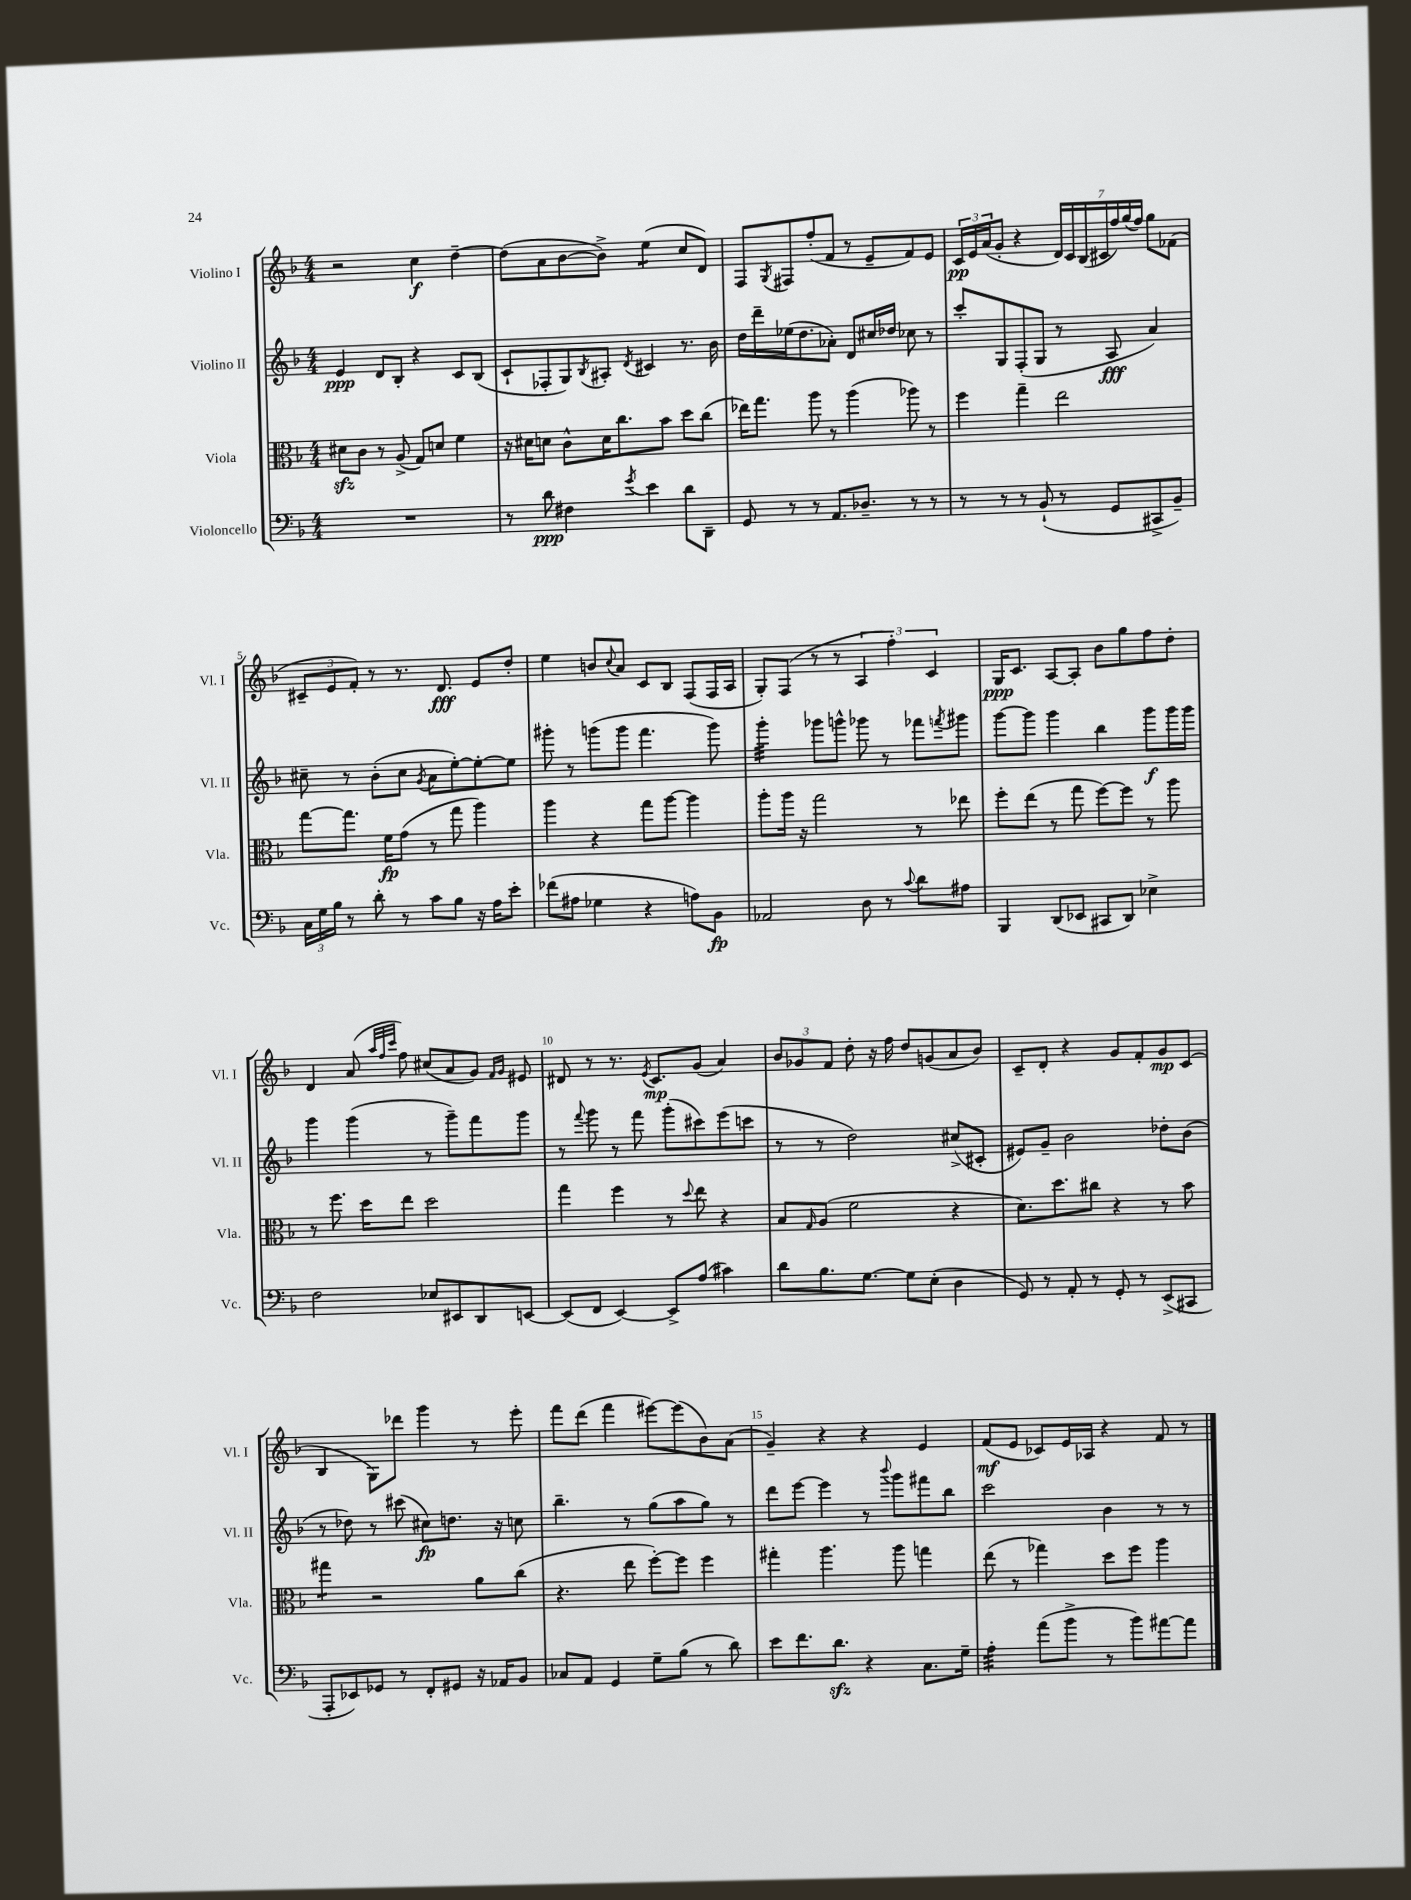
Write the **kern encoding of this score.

**kern	**kern	**kern	**kern
*staff4	*staff3	*staff2	*staff1
*clefF4	*clefC3	*clefG2	*clefG2
*k[b-]	*k[b-]	*k[b-]	*k[b-]
*M4/4	*M4/4	*M4/4	*M4/4
1r	8d#	4e	2r
.	8c	.	.
.	8r	8d	.
.	(8A^	8B-'	.
.	8G)	4r	4cc
.	8d	.	.
.	4f	8c	[4dd~
.	.	(8B-	.
=	=	=	=
8r	16r	8c`	(8dd]
.	16d#	.	.
8d	8d	8F-'	8a
4F#	8c^^	8G)	[8b-
.	.	8qB-	.
.	16d	8A#'	8b-^])
.	8.cc	.	.
8qg	.	8qd	.
4e	.	4c#	(4ee
.	8b-	.	.
8d	8dd	8.r	8cc
8DD~	(8cc	.	8d)
.	.	16b-	.
=	=	=	=
8GG	16ee-)	16dd	8F
.	8.gg	16ddd~	.
.	.	.	8qG
8r	.	(16ee-	8F#
.	.	8.dd	.
8r	8aa	.	(8ff'
8.AA	8r	8a-')	8f
.	(4aa	8d	8r
8.D-~	.	.	.
.	.	16cc#	8e~
.	.	16dd-	.
8r	8aa-)	8cc-	8f)
8r	8r	8r	8e
=	=	=	=
8r	4ff	8ccc'	24c
.	.	.	24e
.	.	.	(24a
8r	.	8G	8g'
8r	4gg~	(8F'	4r
(8BB-`	.	8G	.
8r	2ee	8r	28d)
.	.	.	28c
.	.	.	(28B-
.	.	.	28c#
8GG	.	8A	.
.	.	.	28ff)
.	.	.	(28gg
.	.	.	28ff)
8CC#^	.	4a)	8gg
8BB-~)	.	.	(8f-
=	=	=	=
24C	[8gg	8cc#~	12c#~
24G	.	.	.
24B-	.	.	12e
8r	8.gg]	8r	.
.	.	.	12f')
8d'	.	(8b-'	8r
.	16f	.	.
8r	(8g	8cc#	8.r
.	.	8qg	.
8c	8r	8a	.
.	.	.	8.d
8B-	8gg	[8ee')	.
16r	4aa)	8ee'_	8e
16A	.	.	.
8e'	.	8ee]	8dd'
=	=	=	=
(8f-	4aa	8ggg#'	4ee
8A#	.	8r	.
4G-	4r	(8ggg	8b
.	.	.	8qqcc
.	.	8ggg	8a
4r	8gg	4.fff	8c
.	[8aa	.	8B-
8A)	4aa]	.	(8F
8BB-	.	8ggg)	16F
.	.	.	16A
=	=	=	=
2AA-	8aa'	4ggg'	8G')
.	16aa	.	(8F
.	16r	.	.
.	2gg	8ggg-	8r
.	.	8ggg^^	8r
8D	.	8ggg-	6A
8r	.	8r	.
.	.	.	6ff')
8qqc	.	.	.
8d	8r	8fff-	.
.	.	.	6c
.	.	8qfff	.
8A#	8ee-	8ggg#	.
=	=	=	=
4BBB-	8ff'	[8ggg	16G
.	.	.	8.c
.	(8ee	8ggg]	.
(8DD	8r	4ggg	[8A
8EE-	8gg	.	8A']
8CC#	[8ff)	4bb-	8b-
8DD)	8ff]	.	8gg
4E-^	8r	8ggg	8ff
.	8aa	16ggg	8dd'
.	.	16ggg	.
=	=	=	=
2F	8r	4ggg	4d
.	8.ff	.	.
.	.	(4ggg	(8a
.	16dd	.	.
.	.	.	32qqaa
.	.	.	32qqff
.	.	.	32qqccc
.	8ee	.	8ff)
8E-	2dd	8r	(8cc#
8EE#	.	8ggg~)	8a
8DD	.	8fff	8g)
.	.	.	16qqf
.	.	.	16qqg
[8EE	.	8ggg	8e#
=	=	=	=
(8EE]	4gg	8r	8d#
.	.	8qqfff	.
8FF	.	8ggg	8r
[4EE)	4ff	8r	8.r
.	.	8fff	.
.	.	.	8qe
.	.	.	8.c
8EE^]	8r	(8ggg'	.
.	8qqdd	.	.
(8A	8ee	8ccc#)	(8g
4c#)	4r	(8eee	4a)
.	.	8ccc	.
=	=	=	=
8d	8B-	8r	12b-
.	.	.	12g-
.	16qqG	.	.
8.B-	(8A	8r	.
.	.	.	12f
.	2f	2dd)	8dd'
[8.G	.	.	.
.	.	.	16r
.	.	.	16ff
8G]	.	.	8dd
(8E'	.	.	(8g
4D	4r	(8cc#^	8a
.	.	8c#'	8b-)
=	=	=	=
8GG)	8.d)	8e#)	8c~
8r	.	8g~	8d'
.	8.dd	.	.
8AA'	.	2b-	4r
8r	8cc#	.	.
8GG'	4r	.	8g
8r	.	.	8f'
(8EE^	8r	8dd-'	8g
8CC#	8b-	(8b-	(8c
=	=	=	=
8AAA'	4gg#	8r	4B-
8EE-)	.	8dd-)	.
8GG-	2r	8r	8G)
8r	.	(8ccc#	8ddd-
8FF'	.	8cc#)	4ggg
8GG#	.	8.dd	.
16r	8a	.	8r
16AA-	.	16r	.
8BB-	(8cc	8cc	8eee'
=	=	=	=
8C-	4.r	4.bb-~	8fff
8AA	.	.	(8ddd
4GG	.	.	4fff
.	8ee	8r	.
8G~	[8ff')	(8gg	[8eee#)
(8B-	8ff]	8aa	(8eee#]
8r	4ff	8gg)	8b-)
8d)	.	8r	(8a
=	=	=	=
8e	4gg#'	8ddd	4g~)
8.f	.	[8eee	.
.	4.aa	4eee]	4r
8.d	.	.	.
4r	.	8r	4r
.	.	8qqbbb-	.
.	8aa	8ggg	.
8.C	4gg	8fff#	4e
.	.	8bb-	.
16G~	.	.	.
=	=	=	=
4A'	(8ee	2ccc	(8f
.	8r	.	8e
(8a	4gg-)	.	8c-)
8b-^	.	.	16e
.	.	.	16A-
8r	8dd	4b-	4r
8b-)	8ff	.	.
[8a#	4aa	8r	8f
8a#]	.	8r	8r
==	==	==	==
*-	*-	*-	*-
